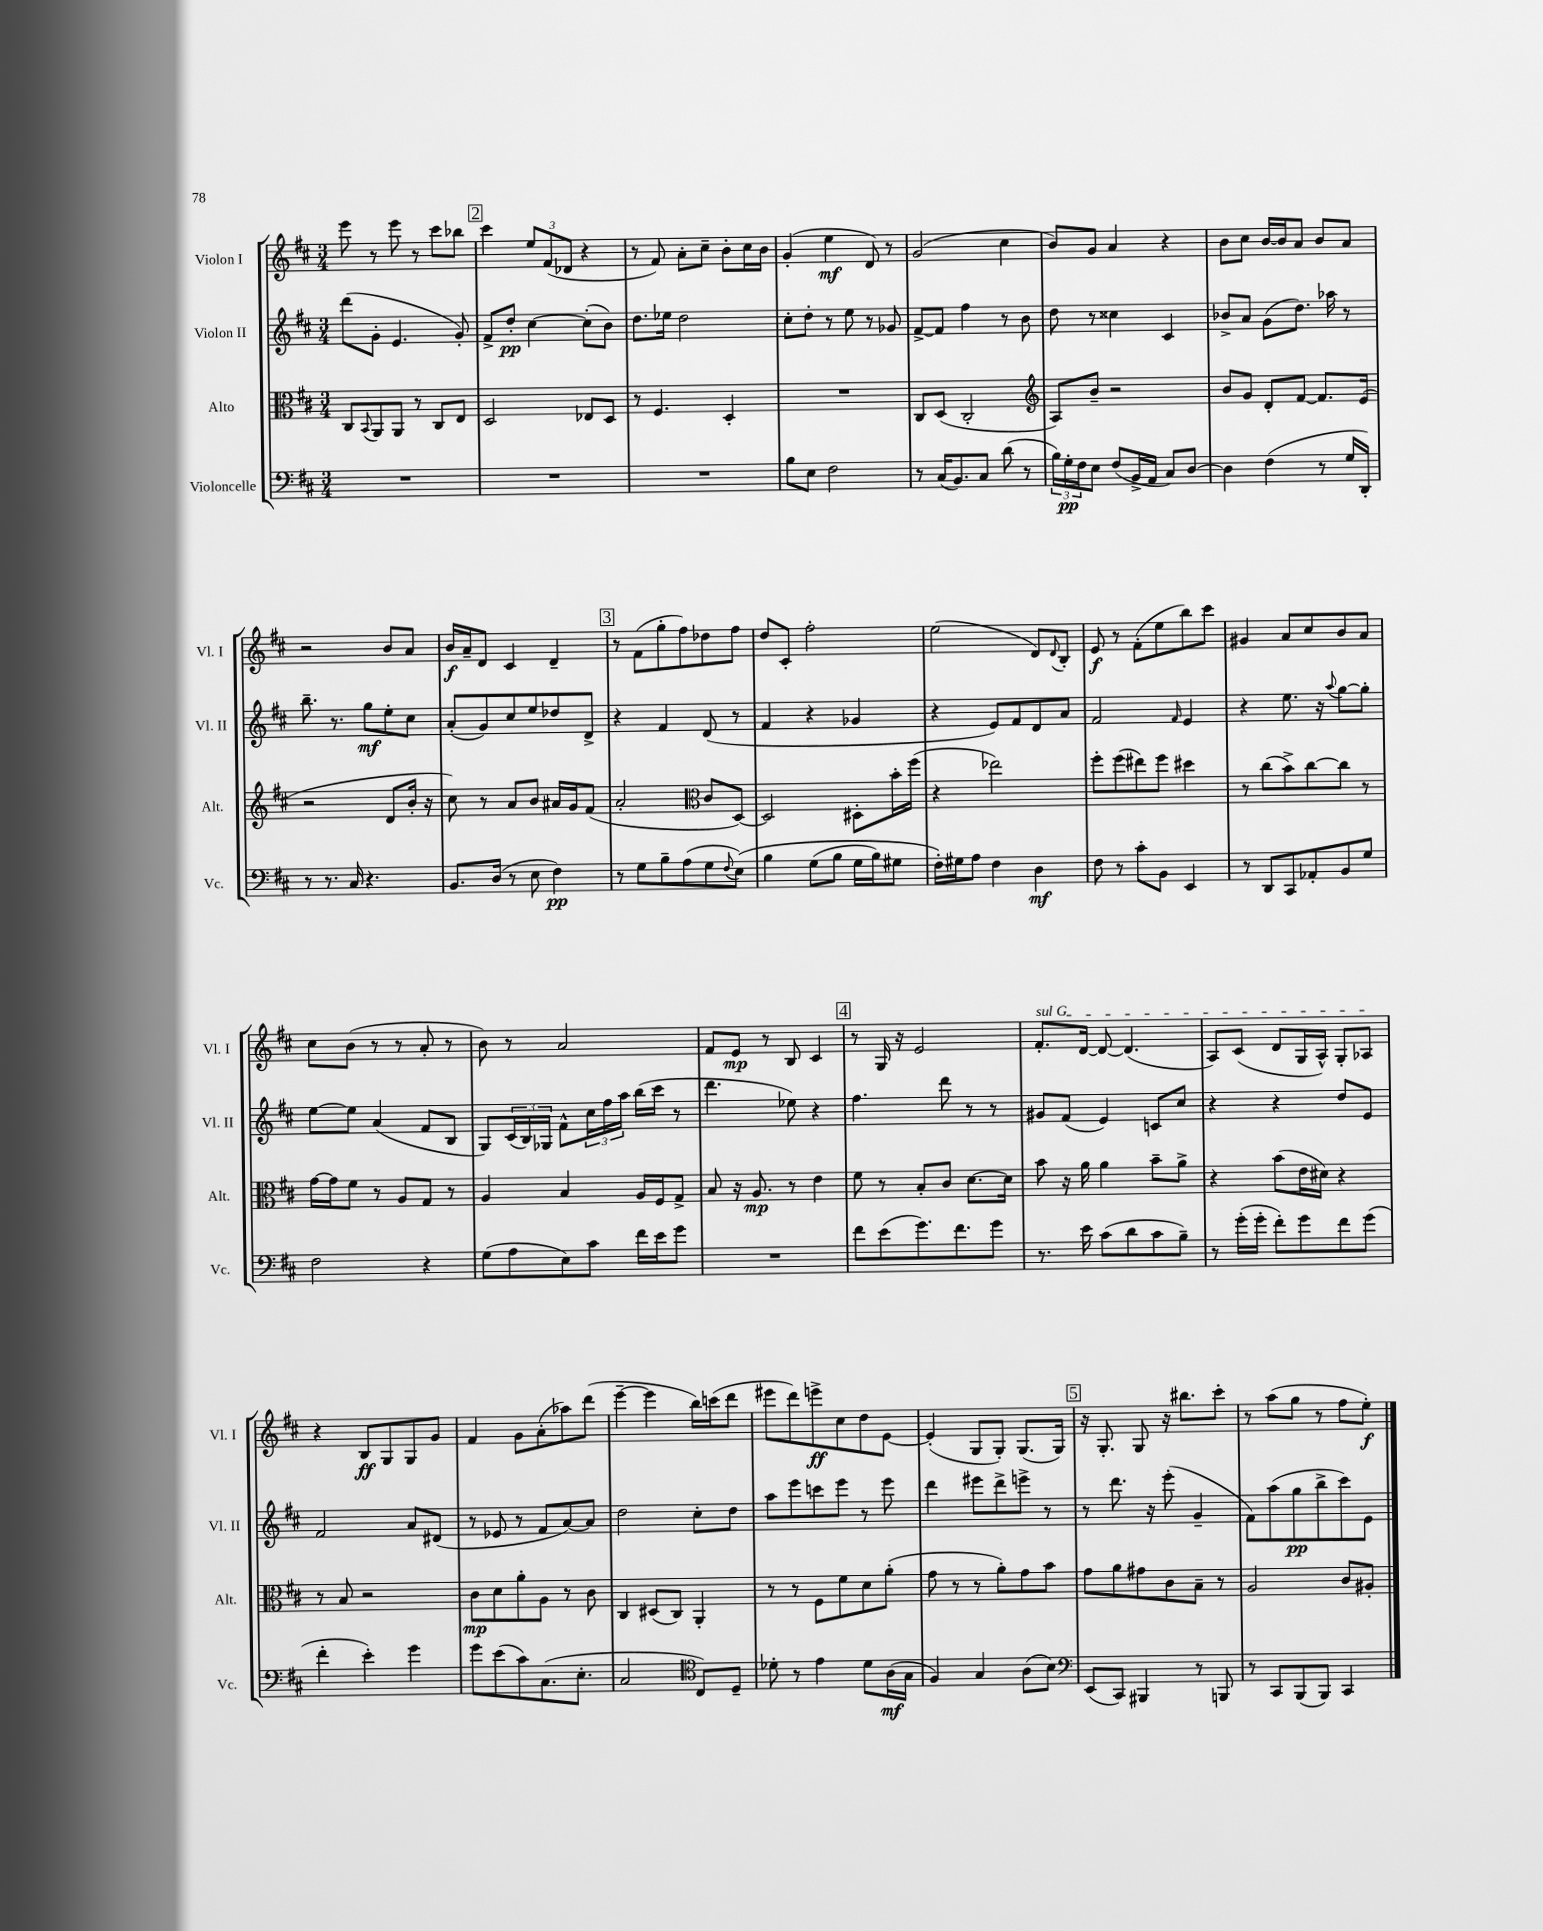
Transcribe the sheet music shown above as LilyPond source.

<<
\new StaffGroup <<
\new Staff = "s0" \with { instrumentName = "Violon I" shortInstrumentName = "Vl. I" } {
    \clef treble \key d \major \numericTimeSignature \time 3/4
    e'''8 r8 e'''8 r8 cis'''8 bes''8 |
    \mark \markup { \box "2" } cis'''4 \tuplet 3/2 { e''8 fis'8( des'8 } r4 |
    r8 fis'8) a'8-. cis''8-- b'8-. cis''16 b'16 |
    g'4-.( e''4\mf d'8) r8 |
    g'2( cis''4 |
    b'8) g'8 a'4 r4 |
    b'8 cis''8 b'16~ b'16 a'8 b'8 a'8 |
    r2 b'8 a'8 |
    b'16\f a'16-- d'8 cis'4 d'4-- |
    \mark \markup { \box "3" } r8 fis'8( g''8-. fis''8) des''8 fis''8 |
    d''8 cis'8-. fis''2-. |
    e''2( d'8) \appoggiatura { d'8 } b8-. |
    e'8\f r8 fis'8-.( e''8 b''8) cis'''8 |
    gis'4 a'8 cis''8 b'8 a'8 |
    cis''8 b'8( r8 r8 a'8-. r8 |
    b'8) r8 a'2 |
    fis'8 e'8\mp r8 b8 cis'4 |
    \mark \markup { \box "4" } r8 g16 r16 e'2 |
    \once \override TextSpanner.bound-details.left.text = \markup { \italic "sul G" } fis'8.-.\startTextSpan d'16~ d'8~ d'4.( |
    a8) cis'8( d'8 g16 a16-^) g8-. aes8\stopTextSpan |
    r4 b8\ff g8 g8 g'8 |
    fis'4 g'8 a'8-.( aes''8) d'''8( |
    e'''4~-- e'''4 b''16) c'''16( d'''8 |
    eis'''8 d'''8) e'''8->\ff cis''8 d''8 e'8~ |
    e'4-.( g8 g8-.) g8.( g16) |
    \mark \markup { \box "5" } r16 g8.-. g8 r16 bis''8. cis'''8-. |
    r8 a''8( g''8 r8 fis''8 e''8-.\f) \bar "|." |
}
\new Staff = "s1" \with { instrumentName = "Violon II" shortInstrumentName = "Vl. II" } {
    \clef treble \key d \major \numericTimeSignature \time 3/4
    d'''8( g'8-. e'4. g'8-.) |
    \mark \markup { \box "2" } fis'8-> d''8-.\pp cis''4~ cis''8-.( b'8) |
    d''8. ees''16 d''2 |
    cis''8-. d''8-. r8 e''8 r8 ges'8 |
    fis'8~-> fis'8 fis''4 r8 b'8 |
    d''8 r8 cisis''4 cis'4 |
    bes'8-> a'8 g'8( d''8.) aes''16 r8 |
    b''8.-- r8. g''8\mf e''8-. cis''8 |
    a'8-.( g'8) cis''8 e''8 des''8 d'8-> |
    \mark \markup { \box "3" } r4 fis'4 d'8( r8 |
    fis'4 r4 ges'4 |
    r4 e'8) fis'8 d'8 a'8 |
    fis'2 \grace { fis'16 } e'4 |
    r4 e''8. r16 \appoggiatura { a''8 } g''8~ g''8-. |
    e''8~ e''8 a'4( fis'8 b8 |
    g8) \tuplet 3/2 { cis'16( b16) ges16 } fis'8-^ \tuplet 3/2 { cis''16 fis''16 a''16 } b''16( cis'''16 r8 |
    d'''4. ees''8) r4 |
    \mark \markup { \box "4" } fis''4. d'''8 r8 r8 |
    gis'8 fis'8( e'4) c'8 cis''8 |
    r4 r4 d''8 e'8 |
    fis'2 a'8 dis'8( |
    r8 ees'8 r8 fis'8 a'8~) a'8 |
    d''2 cis''8-. d''8 |
    a''8 e'''8 c'''8 e'''8 r8 e'''8 |
    d'''4 eis'''8 d'''8-> e'''8-> r8 |
    \mark \markup { \box "5" } r8 d'''8. r16 e'''8-.( g'4-- |
    fis'8) a''8( g''8\pp b''8-> cis'''8) e'8 \bar "|." |
}
\new Staff = "s2" \with { instrumentName = "Alto" shortInstrumentName = "Alt." } {
    \clef alto \key d \major \numericTimeSignature \time 3/4
    cis8 \appoggiatura { b,8 } a,8 a,8 r8 cis8 e8 |
    \mark \markup { \box "2" } d2 ees8 d8 |
    r8 fis4. d4-. |
    R2. |
    cis8 d8( cis2-. |
    \clef treble a8) b'8-- r2 |
    b'8 g'8 d'8-. fis'8~ fis'8. e'16( |
    r2 d'8 b'16-. r16 |
    cis''8) r8 a'8 b'8 ais'16 g'16 fis'8( |
    \mark \markup { \box "3" } a'2-. \clef alto cis'8 d8~) |
    d2 dis8-. b'16-. fis''16( |
    r4 ees''2) |
    fis''8-. fis''8( eis''8) fis''8 dis''4 |
    r8 cis''8( b'8->) cis''8~ cis''8 r8 |
    g'16~ g'16 fis'8 r8 a8 g8 r8 |
    a4 b4 a16 fis16 g8-> |
    b8 r16 a8.\mp r8 e'4 |
    \mark \markup { \box "4" } fis'8 r8 b8-. cis'8 d'8.~ d'16 |
    b'8 r16 a'16 a'4 b'8-- a'8-> |
    r4 b'8( e'16 dis'16) r4 |
    r8 b8 r2 |
    cis'8\mp d'8 a'8-. a8 r8 cis'8 |
    cis4 dis8( cis8) a,4-. |
    r8 r8 fis8 fis'8 d'8 a'8-.( |
    g'8 r8 r8 a'8-.) g'8 b'8 |
    \mark \markup { \box "5" } g'8 a'8 gis'8 cis'8 b8-- r8 |
    a2 cis'8 ais8-. \bar "|." |
}
\new Staff = "s3" \with { instrumentName = "Violoncelle" shortInstrumentName = "Vc." } {
    \clef bass \key d \major \numericTimeSignature \time 3/4
    R2. |
    \mark \markup { \box "2" } R2. |
    R2. |
    b8 e8 fis2 |
    r8 cis16( b,8.) cis8 d'8( r8 |
    \tuplet 3/2 { b16) g16-.\pp fis16 } e8 fis8( b,16-> a,16 cis8) d8~ |
    d4 fis4( r8 g16 d,16-.) |
    r8 r8. cis16 r4. |
    b,8. d16( r8 e8 fis4\pp) |
    \mark \markup { \box "3" } r8 g8 b8-- a8( g8 \appoggiatura { fis8 } e8)\( |
    b4 g8( b8 g16 b16) gis8 |
    fis16-.\) gis16 a8 fis4 d4\mf |
    fis8 r8 cis'8-. b,8 e,4 |
    r8 d,8 cis,8 aes,8-. b,8 g8 |
    fis2 r4 |
    g8( a8 e8) cis'8 fis'16 e'16 g'8 |
    R2. |
    \mark \markup { \box "4" } fis'8 e'8( g'8.) fis'8. g'8 |
    r8. e'16 cis'8( d'8 cis'8 b8--) |
    r8 g'16-.( g'16-. fis'8-.) g'8 fis'8 g'8( |
    fis'4-. e'4-.) g'4 |
    g'8 e'8( cis'8) cis8.( e8.-. |
    cis2 \clef tenor cis8) d8-- |
    des'8-. r8 e'4 des'8 a16\mf( g16 |
    fis4) g4 a8( b8) |
    \mark \markup { \box "5" } \clef bass e,8( cis,8) bis,,4 r8 b,,8 |
    r8 cis,8 b,,8( b,,8) cis,4 \bar "|." |
}
>>
>>
\layout { \context { \Score \remove "Bar_number_engraver" } }
